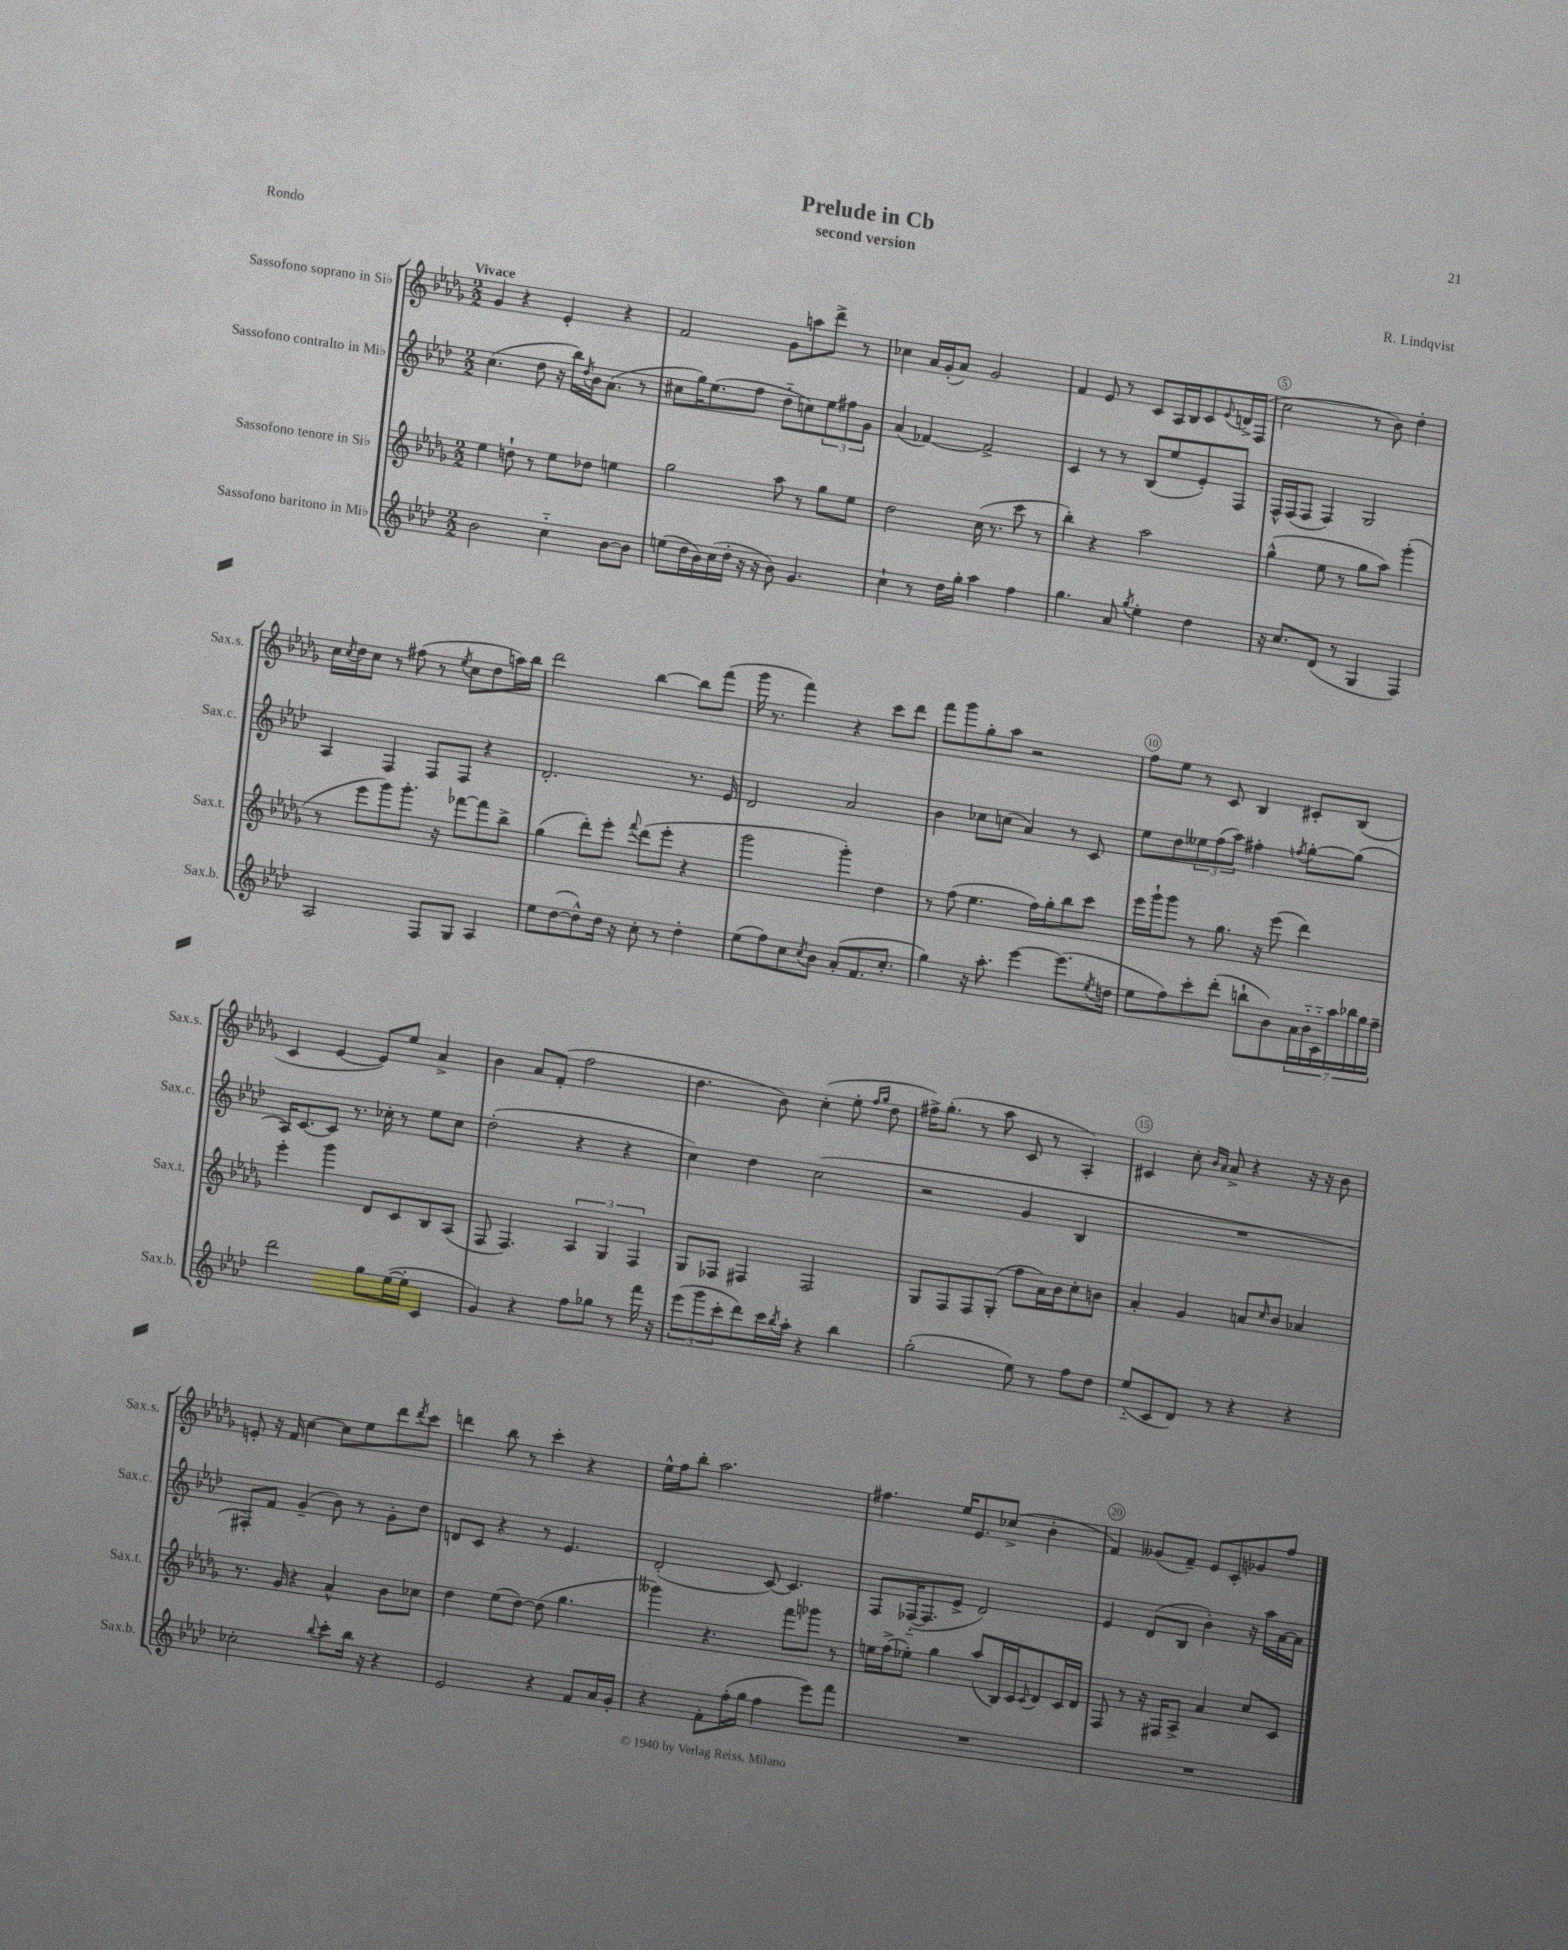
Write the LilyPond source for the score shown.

\header { title = "Prelude in Cb" composer = "R. Lindqvist" subtitle = "second version" piece = "Rondo" }
<<
\new StaffGroup <<
\new Staff = "s0" \with { instrumentName = "Sassofono soprano in Sib" shortInstrumentName = "Sax.s." } {
    \clef treble \key des \major \numericTimeSignature \time 2/2 \tempo "Vivace"
    ges'4 r4 ees'4-. r4 |
    f'2 ges'8 a''8 des'''8-> r8 |
    ces''4 aes'16 ges'16-.( aes'8) ges'2 |
    f'4 ees'8 r8 c'8 aes16 bes16 c'8 \appoggiatura { ees'8 } d'16-> f16( |
    c''2 r8 bes'8) des''4-. |
    c''16 \acciaccatura { c''8 } des''16 c''8 r8 fis''8( r8 \acciaccatura { ees''8 } c''8 des''8 a''16) bes''16 |
    des'''2 bes''4~ bes''8 f'''8( |
    ges'''16 r8. f'''4) r4 c'''8 des'''8 |
    f'''8 ges'''8 ges''8-. aes''8 r2 |
    f''8 ees''8 r8 c'8 bes4 cis'8-. bes8( |
    c'4 ees'4~ ees'8) ees''8 aes'4-> |
    bes'4 aes'8 f'8-.( f''2 |
    des''4. bes'8) c''4-.( ees''8-. \grace { f''16 ges''16 } des''8 |
    fis''16->) ges''8.-.( r8 aes''8 c'8 r8 aes4-.) |
    cis'4 c''8-. \grace { bes'16 aes'16 } aes'8-> r4 r16 r16 bes'8 |
    e'8-. r16 f'16 c''4~ c''8 ees''8 des'''8 \acciaccatura { des'''8 } c'''8 |
    d'''4 bes''8 r8 c'''4-. r4 |
    ees''16-^ f''16 bes''8-. aes''2. |
    fis''4. ees''16 ees'8. ces''8->( bes'4-. |
    f'4) geses'8( f'8--) ees'8 c'8-. ges'8 f''8 \bar "|." |
}
\new Staff = "s1" \with { instrumentName = "Sassofono contralto in Mib" shortInstrumentName = "Sax.c." } {
    \clef treble \key aes \major \numericTimeSignature \time 2/2
    c''4.( des''8 r16 bes''16) \acciaccatura { des''8 } bes'16 aes'8.( r8 |
    cis''8 g''16) ees''8.( f''8 des''8-_ c''8) \tuplet 3/2 { ees''8 fis''8 g'8 } |
    aes'4( fes'4~) fes'2-> |
    c'4 r8 r8 bes8( ees''8 ees'8-.) f8 |
    f16-^ f16( f8 f4) g2 |
    aes4 f4 f8 f8 r4 |
    des'2.-. r8. ees'16 |
    des'2 aes'2 |
    bes'4 ces''8 c''8( aes'4) r8 c'8 |
    ees''8 des''8 \tuplet 3/2 { eeses''8 f''8( aes''8) } fis''4-. \acciaccatura { f''8 } g''8~-. g''8( |
    aes16) c'8.~ c'8 r8. ces''16-. r8 ees''8 ces''8 |
    des''2-.( r4 r4 |
    c''4) des''4 c''2( |
    r2 g'4 bes4 |
    R1 |
    fis8-.) f'8 g'4--( bes'8) r8 g'8-. des''8 |
    d'8 c'8 r4 r8 ees'4. |
    des'2-.( c'8~) c'4. |
    f8 fes16~-_( fes8. ees'8-> des'2) |
    ees'4 des'8( bes8 bes'4-.) r16 aes''16 aes'16~ aes'16 \bar "|." |
}
\new Staff = "s2" \with { instrumentName = "Sassofono tenore in Sib" shortInstrumentName = "Sax.t." } {
    \clef treble \key des \major \numericTimeSignature \time 2/2
    ees''4 d''8-! r8 ees''8 des''8 e''4 |
    ges''2 aes''8 r8 ges''8 ees''8 |
    des''2 c''16( r8. c'''8 r8 |
    bes''4-.) r4 aes''2 |
    ges''4-^( ees''8 r8 ges''8 aes''8) ges'''4-.( |
    r8 ees'''8 ges'''8) ges'''8.-. r16 fes'''8~ fes'''8 bes''8-> |
    ges''4( des'''8-.) ees'''8-. \appoggiatura { f'''8 } des'''8( ees'''8-. r4 |
    ges'''2 ges'''4-.) des''4 |
    r8 f''8( ees''4. f''16) ges''16-. bes''8 c'''8 |
    ees'''16 ges'''16-! ges'''8 r8 ges''8. r16 ees'''8( des'''4) |
    ees'''4-. ges'''4 des'8 c'8 bes8 aes8( |
    f8 f4.) \tuplet 3/2 { aes4 ges4 f4 } |
    ges8 fes8 fis4 fis2 |
    ges8 f8 f8 ges8-.( f''8 aes'16) bes'16 c''8-. b'8 |
    aes'4-. ges'4 a'8 \grace { c''16 } bes'8 aes'4 |
    r8. ges'16 r4 aes'4-^ bes'8 ces''8 |
    des''4 ees''8( des''8~) des''8( ges''4. |
    geses'''4) r4. f'''8 ges'''8 r8 |
    e''16 f''16->( ees''8-.) ges''4 aes''8( bes16) c'16 \appoggiatura { c'8 } des'8 c'16 des'16 |
    f8 r8 r16 fis16 aes8-> aes'4 c''8 c'8 \bar "|." |
}
\new Staff = "s3" \with { instrumentName = "Sassofono baritono in Mib" shortInstrumentName = "Sax.b." } {
    \clef treble \key aes \major \numericTimeSignature \time 2/2
    bes'2 c''4-_ bes'8~ bes'8 |
    e''8( des''16 bes'16) c''16( des''16-. r16 r16 bes'8) g'4. |
    c''4-! r8 des''16 g''16-. aes''4 f''4 |
    g''4. aes'8 \acciaccatura { g''8 } ees''4-. des''4 |
    r16 c''8. des'8( r8 g4 f4) |
    aes2 f8 g8 aes4 |
    ees''8 des''8~( des''8-^) des''16 r16 c''8-. r8 des''4-. |
    ees''8( f''8) c''8 \acciaccatura { c''8 } bes'8 aes'8-.( f'8. c''8.-. |
    g''4) r16 aes''8.-. ees'''4~ ees'''8.( \acciaccatura { ees''8 } d''16 |
    ees''8 f''8) c'''8-. des'''8-.( b''8-! bes'8) \tuplet 7/4 { aes'16 bes'16-_ c'16-_ aes''16 bes''16 g''16 f''16-- } |
    des'''2 g''8 ees''16~( ees''16-. c'4 |
    g'4) r4 f''8 ges''8 r8 f'''16 r16 |
    \tuplet 3/2 { ees'''8( g'''8 c'''8-. } des'''8) c'''16 \acciaccatura { bes''8 } aes''16-. r4 bes''4 |
    g''2-.( ees''8) r8 f''8 des''8 |
    ees''8-_( c'8 des'8) r8 r4 r4 |
    ces''2-. \appoggiatura { bes''8 } c'''8-. bes''16 r16 r4 |
    ees'2 r4 f'8 aes'16 g'16-. |
    r4 f'8-. f''16-.( g''16 f''4 ees'''8) f'''8 |
    R1 |
    R1 \bar "|." |
}
>>
>>
\layout { \context { \Score \override BarNumber.break-visibility = ##(#f #t #t) barNumberVisibility = #(every-nth-bar-number-visible 5) \override BarNumber.stencil = #(make-stencil-circler 0.1 0.3 ly:text-interface::print) } }
